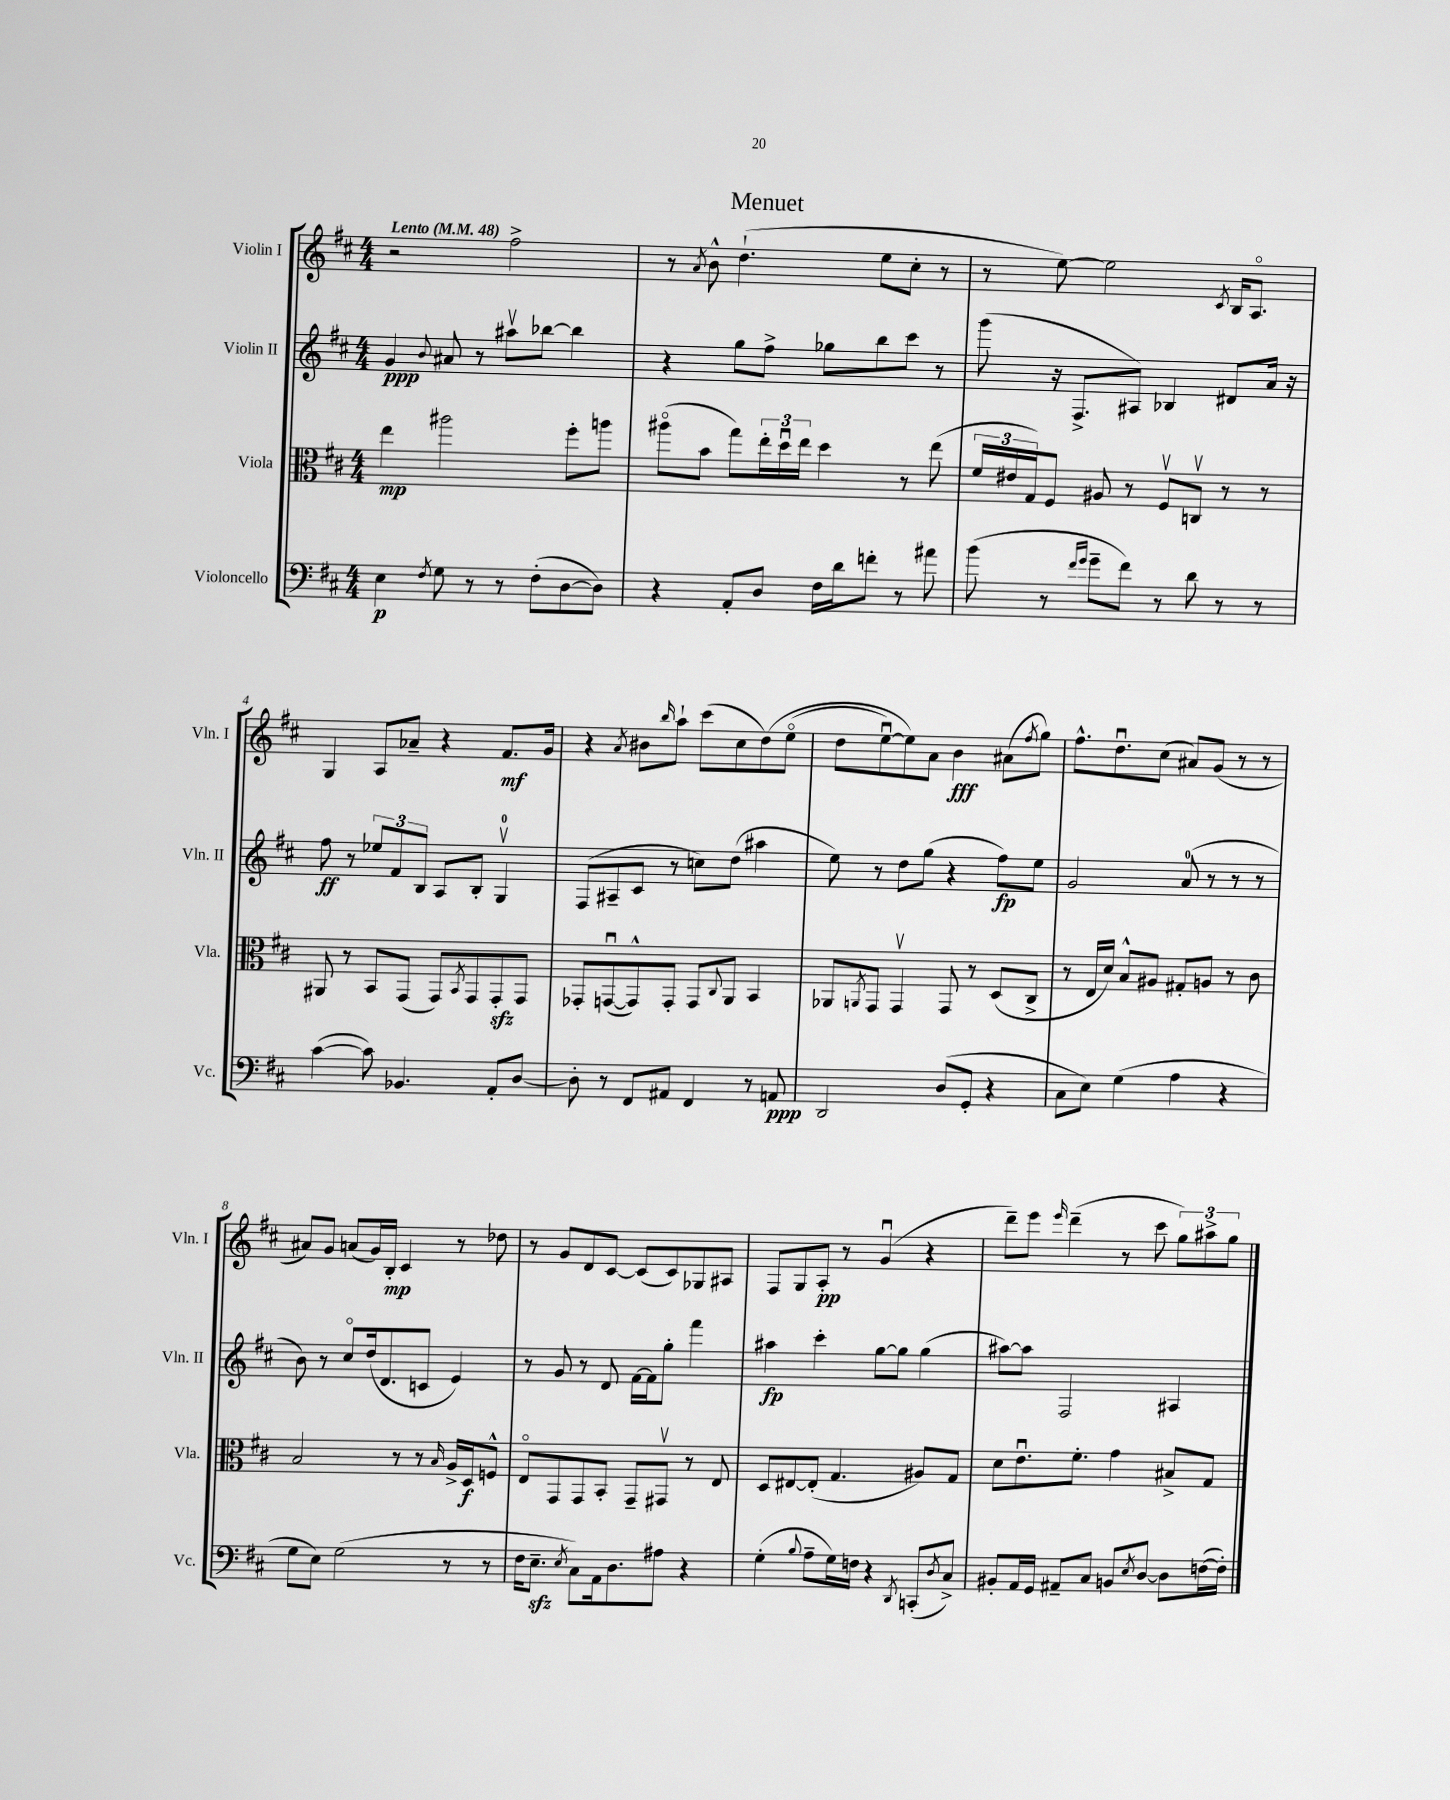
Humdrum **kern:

**kern	**kern	**kern	**kern
*staff4	*staff3	*staff2	*staff1
*clefF4	*clefC3	*clefG2	*clefG2
*k[f#c#]	*k[f#c#]	*k[f#c#]	*k[f#c#]
*M4/4	*M4/4	*M4/4	*M4/4
*MM48	*MM48	*MM48	*MM48
4E	4ee	4g	2r
8qF#	.	8qqb	.
8G	2aa#	8a#	.
8r	.	8r	.
8r	.	8aa#v	2ff#^
(8F#'	.	[8bb-	.
[8D	8ff#'	4bb-]	.
8D])	8aa	.	.
=	=	=	=
4r	(8aa#o	4r	8r
.	.	.	8qa
.	8b	.	8b^^
8AA'	8gg)	8gg	(4.dd`
8D	24ee'	8ff#^	.
.	24ddu	.	.
.	24ee	.	.
16F#	4dd	8gg-	.
16d	.	.	.
8f'	.	8bb	8ee
8r	8r	8ccc#	8cc#'
8a#	(8ee	8r	8r
=	=	=	=
(8b	24f#	(8ggg	8r
.	24e#	.	.
.	24G)	.	.
8r	8F#	16r	[8ee)
.	.	8.F#^	.
16qqf#	.	.	.
16qqg	.	.	.
8g~	8A#	.	2ee]
8f#)	8r	8A#)	.
8r	8F#v	4B-	.
8d	8Cv	.	.
.	.	.	8qc#
8r	8r	8d#	16B
.	.	.	8.Ao
8r	8r	16a	.
.	.	16r	.
=	=	=	=
([4c#	8AA#	8ff#	4G
.	8r	8r	.
8c#])	8BB	12ee-	8A
.	.	12f#	.
4.BB-	(8GG	.	8a-~
.	.	12B	.
.	8GG)	8A	4r
.	8qBB	.	.
.	8GG	8B'	.
8AA'	8GG'	4Gv	8.f#
[8D	8GG	.	.
.	.	.	16g
=	=	=	=
8D']	8GG-'	(8F#	4r
8r	([8GGu	8A#~	.
.	.	.	8qa
8FF#	8GG^^])	8c#	8b#
.	.	.	16qqbb
8AA#	8GG'	8r	8aa`
4FF#	8GG	8cc)	(8ccc#
.	8qqC#	.	.
.	8AA	(8dd	8cc#
8r	4BB	4aa#	&(8dd)
8AA	.	.	(8eeo
=	=	=	=
2DD	8AA-	8ee)	8dd
.	8qAA	.	.
.	8GG	8r	[8eeu)
.	4GGv	8dd	8ee]&)
.	.	(8gg	8a
(8D	8GG	4r	4b
8GG'	8r	.	.
4r	(8D	8ff#)	(8a#
.	.	.	8qff#
.	8C#^	8ee	8gg)
=	=	=	=
8C#	8r	2g	8.ff#^^
8E)	16E	.	.
.	16d)	.	8.ddu
(4G	8B^^	.	.
.	8A#	.	(8cc#
4A	8G#'	(8a	8a#)
.	8A	8r	(8g
4r	8r	8r	8r
.	8c#	8r	8r
=	=	=	=
8G	2B	8b)	8a#)
8E)	.	8r	8g
(2G	.	8cc#o	(8a
.	.	(16dd	16g)
.	.	8.d	16B'
.	8r	.	4c#
.	8r	8c	.
.	16qqB	.	.
8r	16A^	4e)	8r
.	16D	.	.
8r	8F^^	.	8dd-
=	=	=	=
16F#	8Eo	8r	8r
8.E~	.	.	.
.	8GG	8g	8g
8qE	.	.	.
8C#)	8GG	8r	8d
16AA	8BB'	8d	[8c#
8.D	.	.	.
.	8GG~	[16f#	(8c#]
.	.	16f#]	.
8A#	8GG#v	8gg'	8c#)
4r	8r	4fff#	8G-
.	8E	.	8A#
=	=	=	=
(4G'	8D	4aa#	8F#
.	[8E#	.	8G
8qqB	.	.	.
8A~	(8E#']	4ccc#'	8A'
16G)	4.G	.	8r
16F	.	.	.
4r	.	[8gg	(4gu
.	.	8gg]	.
8qDD	.	.	.
(8CC'	8A#)	(4gg	4r
8qD	.	.	.
8C#^)	8G	.	.
=	=	=	=
8BB#'	8d	[8aa#)	8ddd~)
16AA	8.eu	8aa#]	8eee
16GG	.	.	.
.	.	.	16qqeee
8AA#~	.	2F#	(4ddd~
.	8.f#'	.	.
8C#	.	.	.
8BB	4g	.	8r
8qE	.	.	.
[8D	.	.	8ccc#
8D]	8B#^	4A#	12gg)
.	.	.	12aa#^
([16F	8G	.	.
.	.	.	12gg
16F'])	.	.	.
==	==	==	==
*-	*-	*-	*-
